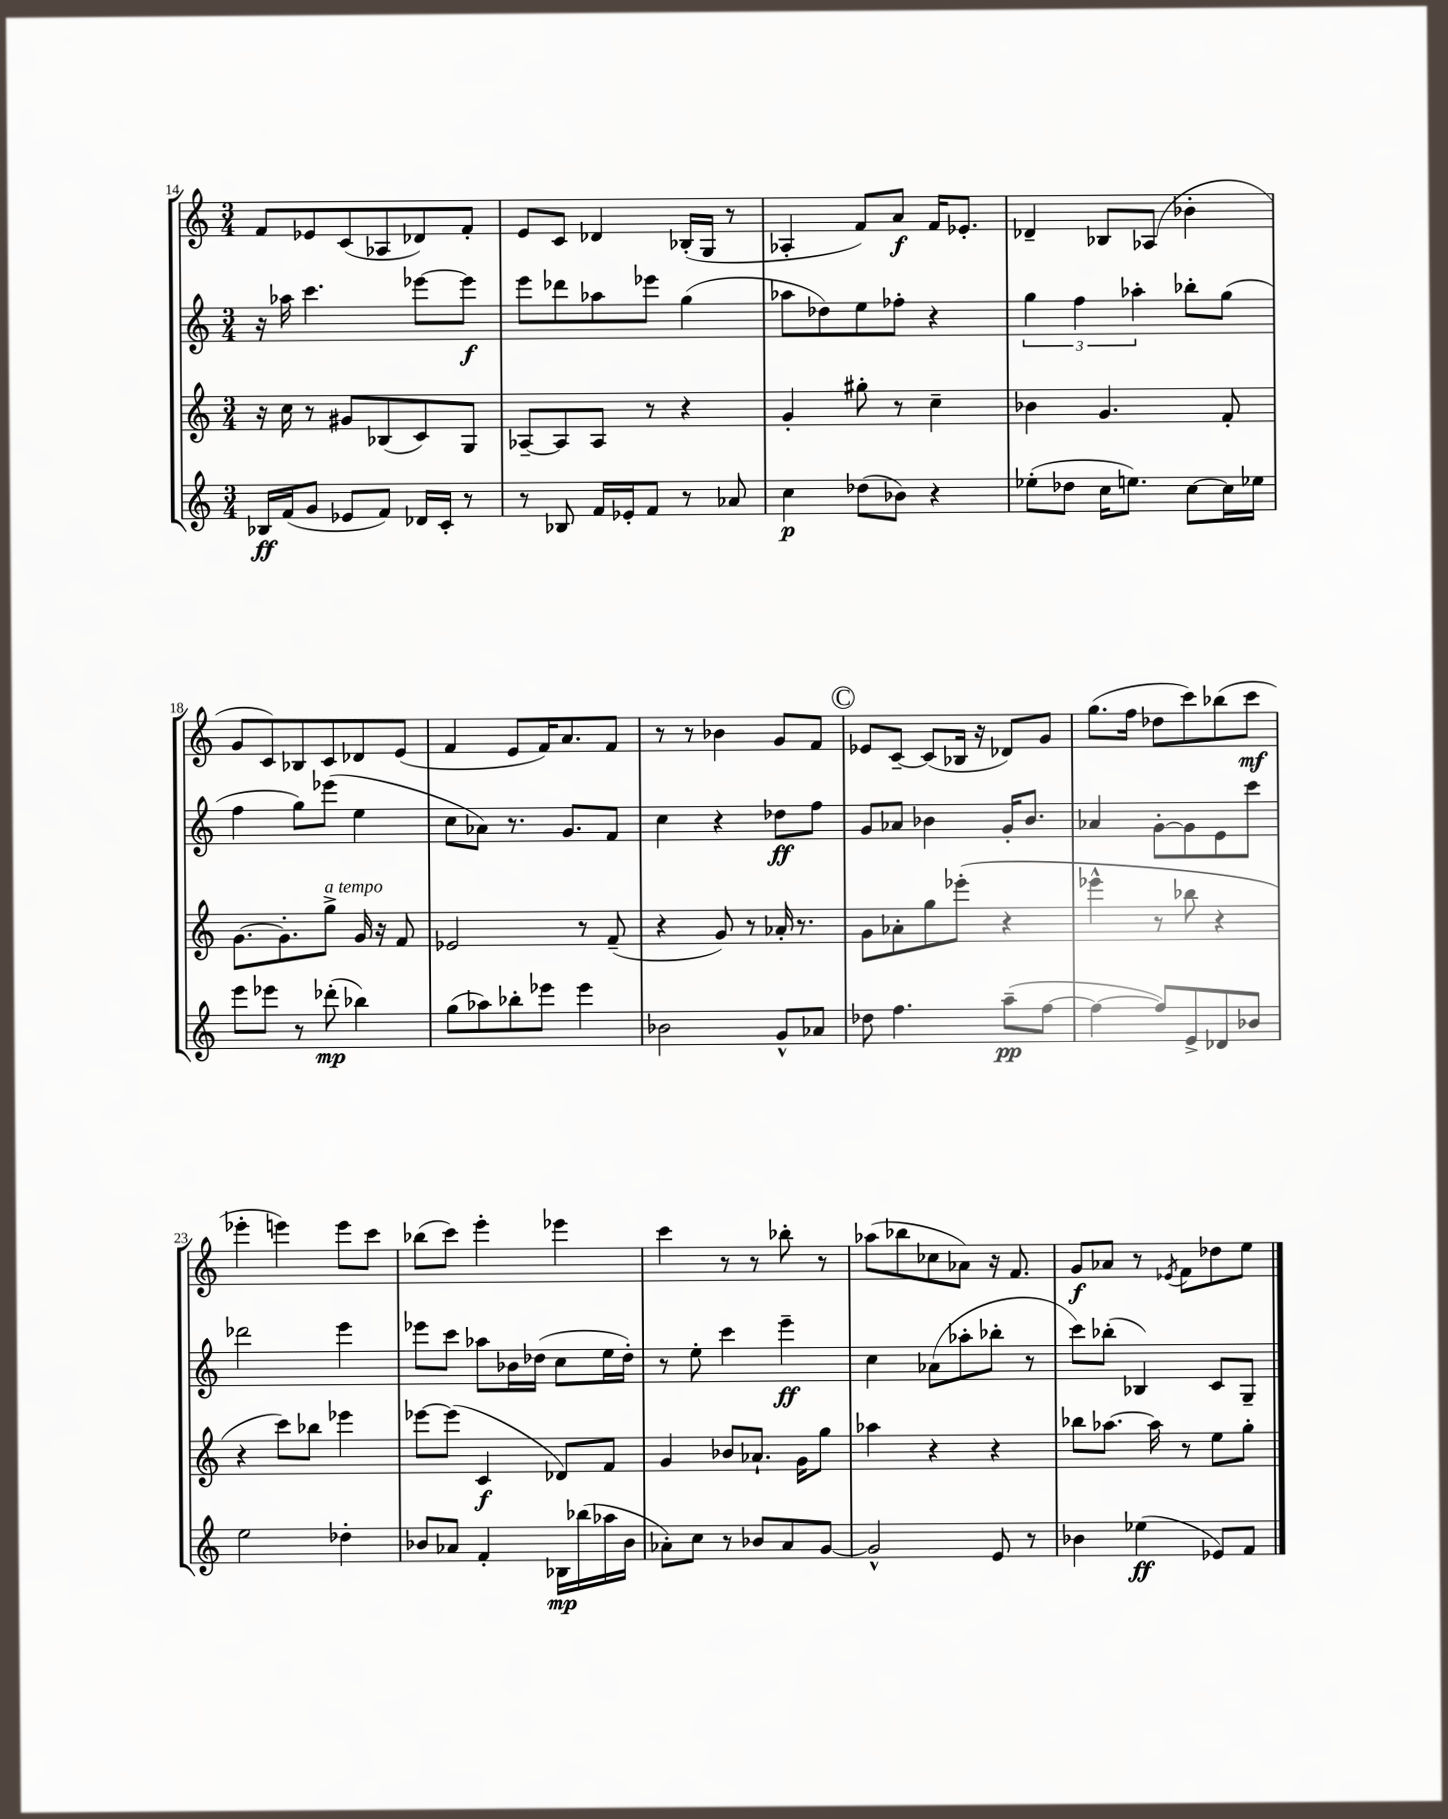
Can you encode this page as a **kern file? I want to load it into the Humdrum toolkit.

**kern	**dynam	**kern	**dynam	**kern	**dynam	**kern	**dynam
*part4	*part4	*part3	*part3	*part2	*part2	*part1	*part1
*staff4	*staff4	*staff3	*staff3	*staff2	*staff2	*staff1	*staff1
*clefG2	*	*clefG2	*	*clefG2	*	*clefG2	*
*k[]	*	*k[]	*	*k[]	*	*k[]	*
*M3/4	*	*M3/4	*	*M3/4	*	*M3/4	*
=14	=14	=14	=14	=14	=14	=14	=14
16B-X/LL	ff	16r	.	16r	.	8f/L	.
(16f/J	.	16cc\	.	16aa-X\	.	.	.
8g/J	.	8r	.	4.ccc\	.	8e-X/	.
8e-X/L	.	8g#X/L	.	.	.	(8c/	.
8f/J)	.	(8B-X/	.	.	.	8A-X/	.
16d-X/LL	.	8c/)	.	[8eee-X\L	.	8d-X/)	.
16c'/JJ	.	.	.	.	.	.	.
8r	.	8G/J	.	8eee-\J]	f	8f'/J	.
=15	=15	=15	=15	=15	=15	=15	=15
8r	.	[8A-X~/L	.	8eee\L	.	8e/L	.
8B-X/	.	8A-/]	.	8ddd-X\	.	8c/J	.
16f/LL	.	8A-/J	.	8aa-X\	.	4d-X/	.
16e-X'/J	.	.	.	.	.	.	.
8f/J	.	8r	.	8eee-X\J	.	.	.
8r	.	4r	.	(4gg\	.	(16B-X'/LL	.
.	.	.	.	.	.	16G/JJ	.
8a-X/	.	.	.	.	.	8r	.
=16	=16	=16	=16	=16	=16	=16	=16
4cc\	p	4g'/	.	8aa-X\L	.	4A-X'/	.
.	.	.	.	8dd-X\)	.	.	.
(8dd-X\L	.	8gg#X'\	.	8ee\	.	8f/L)	.
8b-X\J)	.	8r	.	8ff-X'\J	.	8a/J	f
4r	.	4cc~\	.	4r	.	16f/KL	.
.	.	.	.	.	.	8.e-X'/J	.
=17	=17	=17	=17	=17	=17	=17	=17
(8ee-X'\L	.	4b-X\	.	6gg\	.	4d-X~/	.
8dd-X\J	.	.	.	.	.	.	.
.	.	.	.	6ff\	.	.	.
16cc\KL	.	4.g/	.	.	.	8B-X/L	.
8.een\J)	.	.	.	.	.	.	.
.	.	.	.	6aa-X'\	.	.	.
.	.	.	.	.	.	(8A-X/J	.
[8cc\L	.	.	.	8bb-X'\L	.	4b-X'\	.
16cc\L]	.	8f'/	.	(8gg\J	.	.	.
16ee-X\JJ	.	.	.	.	.	.	.
!!LO:LB:g=z
=18	=18	=18	=18	=18	=18	=18	=18
8eee\L	.	[8.g\L	.	4ff\	.	8g/L	.
8eee-X\J	.	.	.	.	.	8c/)	.
.	.	8.g'\]	.	.	.	.	.
8r	.	.	.	8gg\L)	.	8B-X/	.
!	!	!LO:TX:a:i:t=a tempo	!	!	!	!	!
(8ddd-X'\	mp	8gg^\J	.	(8eee-X\J	.	8c/	.
4bb-X\)	.	16g/	.	4ee\	.	8d-X/	.
.	.	16r	.	.	.	.	.
.	.	8f/	.	.	.	(8e/J	.
=19	=19	=19	=19	=19	=19	=19	=19
(8gg\L	.	2e-X/	.	8cc\L	.	4f/	.
8aa-X\)	.	.	.	8a-X\J)	.	.	.
8bb-X'\	.	.	.	8.r	.	8e/L	.
8eee-X\J	.	.	.	.	.	16f/K)	.
.	.	.	.	8.g/L	.	8.a/	.
4eee-\	.	8r	.	.	.	.	.
.	.	(8f~/	.	8f/J	.	8f/J	.
=20	=20	=20	=20	=20	=20	=20	=20
2b-X\	.	4r	.	4cc\	.	8r	.
.	.	.	.	.	.	8r	.
.	.	8g/)	.	4r	.	4b-X\	.
.	.	8r	.	.	.	.	.
8g^^/L	.	16a-X'/	.	8dd-X\L	ff	8g/L	.
.	.	8.r	.	.	.	.	.
8a-X/J	.	.	.	8ff\J	.	8f/J	.
!!LO:REH:place=s1:t=C
=21	=21	=21	=21	=21	=21	=21	=21
8dd-X\	.	8g\L	.	8g/L	.	8e-X/L	.
4.ff\	.	8a-X'\	.	8a-X/J	.	[8c~/J	.
.	.	8gg\	.	4b-X\	.	(8c/L]	.
.	.	(8eee-X'\J	.	.	.	16B-X/Jk	.
.	.	.	.	.	.	16r	.
(8aa~\L	pp	4r	.	16g'/KL	.	8d-X/L)	.
.	.	.	.	8.b-/J	.	.	.
[8ff\J	.	.	.	.	.	8g/J	.
=22	=22	=22	=22	=22	=22	=22	=22
4ff\_	.	4eee-X^^\	.	4a-X/	.	(8.gg\L	.
.	.	.	.	.	.	16ff\Jk	.
8ff/L])	.	8r	.	[8g'\L	.	8dd-X\L	.
8e^/	.	8bb-X\	.	8g\]	.	8ccc\)	.
8d-X/	.	4r	.	8e\	.	(8bb-X\	.
8b-X/J	.	.	.	8ccc\J	.	8ccc\J	mf
!!LO:LB:g=z
=23	=23	=23	=23	=23	=23	=23	=23
2ee\	.	4r	.	2ddd-X\	.	4eee-X'\	.
.	.	8ccc\L)	.	.	.	4eeen\)	.
.	.	8bb-X\J	.	.	.	.	.
4dd-X'\	.	4eee-X\	.	4eee\	.	8eee\L	.
.	.	.	.	.	.	8ccc\J	.
=24	=24	=24	=24	=24	=24	=24	=24
8b-X/L	.	[8eee-X\L	.	8eee-X\L	.	(8bb-X\L	.
8a-X/J	.	(8eee-\J]	.	8ccc\J	.	8ccc\J)	.
4f'/	.	4c/	f	8aa-X\L	.	4eee'\	.
.	.	.	.	16b-X\L	.	.	.
.	.	.	.	(16dd-X\JJ	.	.	.
16B-X\LL	mp	8d-X/L)	.	8cc\L	.	4eee-X\	.
(16bb-X\	.	.	.	.	.	.	.
16aa-X\	.	8f/J	.	16ee\L	.	.	.
16b-\JJ	.	.	.	16dd-'\JJ)	.	.	.
=25	=25	=25	=25	=25	=25	=25	=25
8a-X'\L)	.	4g/	.	8r	.	4ccc\	.
8cc\J	.	.	.	8ee'\	.	.	.
8r	.	8b-X/L	.	4ccc\	.	8r	.
8b-X/L	.	8.a-X`/J	.	.	.	8r	.
8a-/	.	.	.	4eee~\	ff	8bb-X'\	.
.	.	16g\KL	.	.	.	.	.
[8g/J	.	8gg\J	.	.	.	8r	.
=26	=26	=26	=26	=26	=26	=26	=26
2g^^/]	.	4aa-X\	.	4cc\	.	(8aa-X\L	.
.	.	.	.	.	.	8bb-X\	.
.	.	4r	.	(8a-X\L	.	8cc-X\	.
.	.	.	.	8aa-X'\	.	8a-X\J)	.
8e/	.	4r	.	8bb-X'\J	.	16r	.
.	.	.	.	.	.	8.f/	.
8r	.	.	.	8r	.	.	.
=27	=27	=27	=27	=27	=27	=27	=27
4b-X\	.	8bb-X\L	.	8ccc\L)	.	8g/L	f
.	.	[8.aa-X\J	.	(8bb-X'\J	.	8a-X/J	.
(4ee-X\	ff	.	.	4B-X/)	.	8r	.
.	.	16aa-\]	.	.	.	.	.
.	.	.	.	.	.	8qe-X/	.
.	.	8r	.	.	.	8f\L	.
8e-X/L)	.	8ee\L	.	8c/L	.	8dd-X\	.
8f/J	.	8gg'\J	.	8G~/J	.	8ee\J	.
==	==	==	==	==	==	==	==
*-	*-	*-	*-	*-	*-	*-	*-
